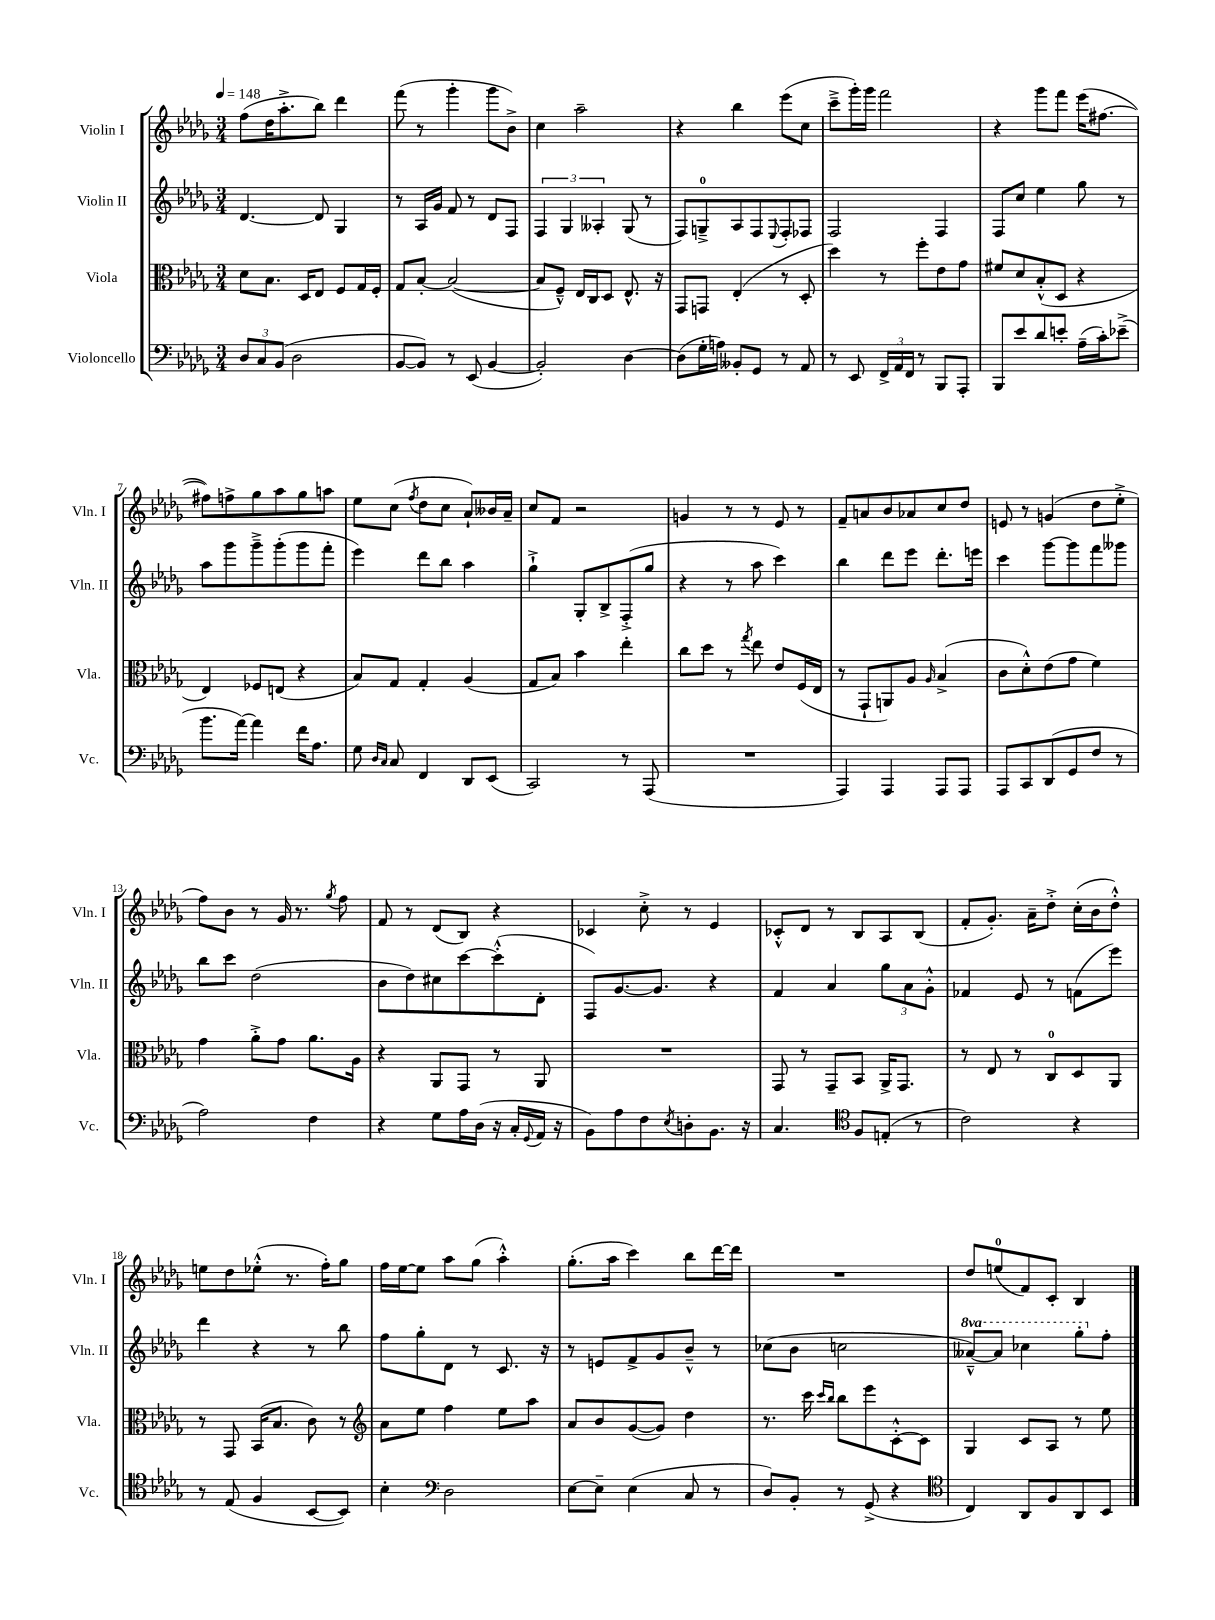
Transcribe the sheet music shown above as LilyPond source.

<<
\new StaffGroup <<
\new Staff = "s0" \with { instrumentName = "Violin I" shortInstrumentName = "Vln. I" } {
    \clef treble \key des \major \numericTimeSignature \time 3/4 \tempo 4 = 148
    f''8( des''16 aes''8.-.-> bes''8) des'''4 |
    f'''8( r8 ges'''4-. ges'''8 bes'8->) |
    c''4 aes''2-- |
    r4 bes''4 ees'''8( c''8 |
    c'''8---> ges'''16-.) ges'''16 f'''2 |
    r4 ges'''8 f'''8 ees'''16( fis''8.~ |
    fis''8) f''8-> ges''8 aes''8 ges''8 a''8 |
    ees''8 c''8( \acciaccatura { f''8 } des''8 c''8 aes'8-!) beses'16 aes'16-- |
    c''8 f'8 r2 |
    g'4 r8 r8 ees'8 r8 |
    f'8-- a'8 bes'8 aes'8 c''8 des''8 |
    e'8 r8 g'4( des''8 ees''8-.-> |
    f''8) bes'8 r8 ges'16 r8. \acciaccatura { ges''8 } f''8 |
    f'8 r8 des'8( bes8) r4 |
    ces'4 c''8-.-> r8 ees'4 |
    ces'8-.-^ des'8 r8 bes8 aes8 bes8( |
    f'8-. ges'8.-.) aes'16-- des''8-.-> c''16-.( bes'16 des''8-.-^) |
    e''8 des''8 ees''8-.-^( r8. f''16-.) ges''8 |
    f''16 ees''16~ ees''8 aes''8 ges''8( aes''4-.-^) |
    ges''8.-.( aes''16 c'''4) bes''8 des'''16~ des'''16 |
    R2. |
    des''8 e''8-0( f'8) c'8-. bes4 \bar "|." |
}
\new Staff = "s1" \with { instrumentName = "Violin II" shortInstrumentName = "Vln. II" } {
    \clef treble \key des \major \numericTimeSignature \time 3/4 \set Staff.ottavationMarkups = #ottavation-simple-ordinals
    des'4.~ des'8 ges4 |
    r8 aes16 ges'16 f'8 r8 des'8 f8 |
    \tuplet 3/2 { f4 ges4 aeses4-. } ges8( r8 |
    f8) g8-0---> aes8 f8 \appoggiatura { ees8 } f8-. fes8 |
    f2 f4 |
    f8 c''8 ees''4 ges''8 r8 |
    aes''8 ges'''8 ges'''8---> ges'''8-.( ges'''8 f'''8-. |
    ees'''4) des'''8 bes''8 aes''4 |
    ges''4-!-> ges8-. bes8-> f8-.->( ges''8 |
    r4 r8 aes''8 c'''4) |
    bes''4 des'''8 ees'''8 des'''8.-. e'''16 |
    c'''4 ges'''8~ ges'''8 f'''8 geses'''8 |
    bes''8 c'''8 des''2( |
    bes'8 des''8) cis''8 c'''8~ c'''8-.-^( des'8-. |
    f8) ges'8.~ ges'8. r4 |
    f'4 aes'4 \tuplet 3/2 { ges''8 aes'8 ges'8-.-^ } |
    fes'4 ees'8 r8 f'8( ees'''8) |
    des'''4 r4 r8 bes''8 |
    f''8 ges''8-. des'8 r8 c'8. r16 |
    r8 e'8 f'8-> ges'8 bes'8---^ r8 |
    ces''8( bes'8 c''2 |
    \ottava #1 aeses''8~---^) aeses''8 ces'''4 ges'''8-. \ottava #0 f''8-. \bar "|." |
}
\new Staff = "s2" \with { instrumentName = "Viola" shortInstrumentName = "Vla." } {
    \clef alto \key des \major \numericTimeSignature \time 3/4
    des'8 bes8. des16 ees8 f8 ges16 f16-. |
    ges8 bes8~-. bes2~( |
    bes8 f8---^) ees16 c16 des8 ees8.-^ r16 |
    ges,8 g,8 ees4-.( r8 des8-. |
    des''4) r8 f''8-. ees'8 ges'8 |
    fis'8 des'8 bes8-.-^( des8 r4 |
    ees4) fes8 e8( r4 |
    bes8) ges8 ges4-. aes4( |
    ges8 bes8) bes'4 ees''4-. |
    c''8 des''8 r8 \acciaccatura { ges''8 } ees''8 ees'8 f16( ees16 |
    r8 ges,8-! a,8) aes8 \grace { aes16 } bes4->( |
    c'8 des'8-.-^) ees'8( ges'8 f'4) |
    ges'4 aes'8-.-> ges'8 aes'8. aes16 |
    r4 aes,8 ges,8 r8 aes,8 |
    R2. |
    ges,8 r8 ges,8-- bes,8 aes,16-> ges,8. |
    r8 ees8 r8 c8-0 des8 aes,8 |
    r8 ges,8 bes,16( bes8. c'8) r8 |
    \clef treble aes'8 ees''8 f''4 ees''8 aes''8 |
    aes'8 bes'8 ges'8~( ges'8) des''4 |
    r8. c'''16 \grace { c'''16 bes''16 } bes''8 ees'''8 c'8~-.-^ c'8 |
    ges4 c'8 aes8 r8 ees''8 \bar "|." |
}
\new Staff = "s3" \with { instrumentName = "Violoncello" shortInstrumentName = "Vc." } {
    \clef bass \key des \major \numericTimeSignature \time 3/4
    \tuplet 3/2 { des8 c8 bes,8( } des2 |
    bes,8~ bes,8) r8 ees,8( bes,4~ |
    bes,2-.) des4~ |
    des8( ges16-. a16) beses,8-. ges,8 r8 aes,8 |
    r8 ees,8 \tuplet 3/2 { f,16-> aes,16 f,16 } r8 bes,,8 aes,,8-. |
    bes,,8 ees'8 des'8 e'8-. aes16--( c'16-.) ees'8--->( |
    bes'8. aes'16~) aes'4 f'16 aes8. |
    ges8 \grace { des16 c16 } c8 f,4 des,8 ees,8( |
    c,2) r8 aes,,8( |
    R2. |
    aes,,4) aes,,4 aes,,8 aes,,8 |
    aes,,8 c,8 des,8( ges,8 f8 r8 |
    aes2) f4 |
    r4 ges8 aes16 des16( r16 c16-. \appoggiatura { ges,8 } aes,16 r16 |
    bes,8) aes8 f8 \acciaccatura { ees8 } d8-. bes,8. r16 |
    c4. \clef tenor f8 e8-.( r8 |
    c'2) r4 |
    r8 ees8( f4 bes,8~ bes,8) |
    bes4-. \clef bass des2 |
    ees8~ ees8-- ees4( c8 r8 |
    des8) bes,8-. r8 ges,8->( r4 |
    \clef tenor c4) aes,8 f8 aes,8 bes,8 \bar "|." |
}
>>
>>
